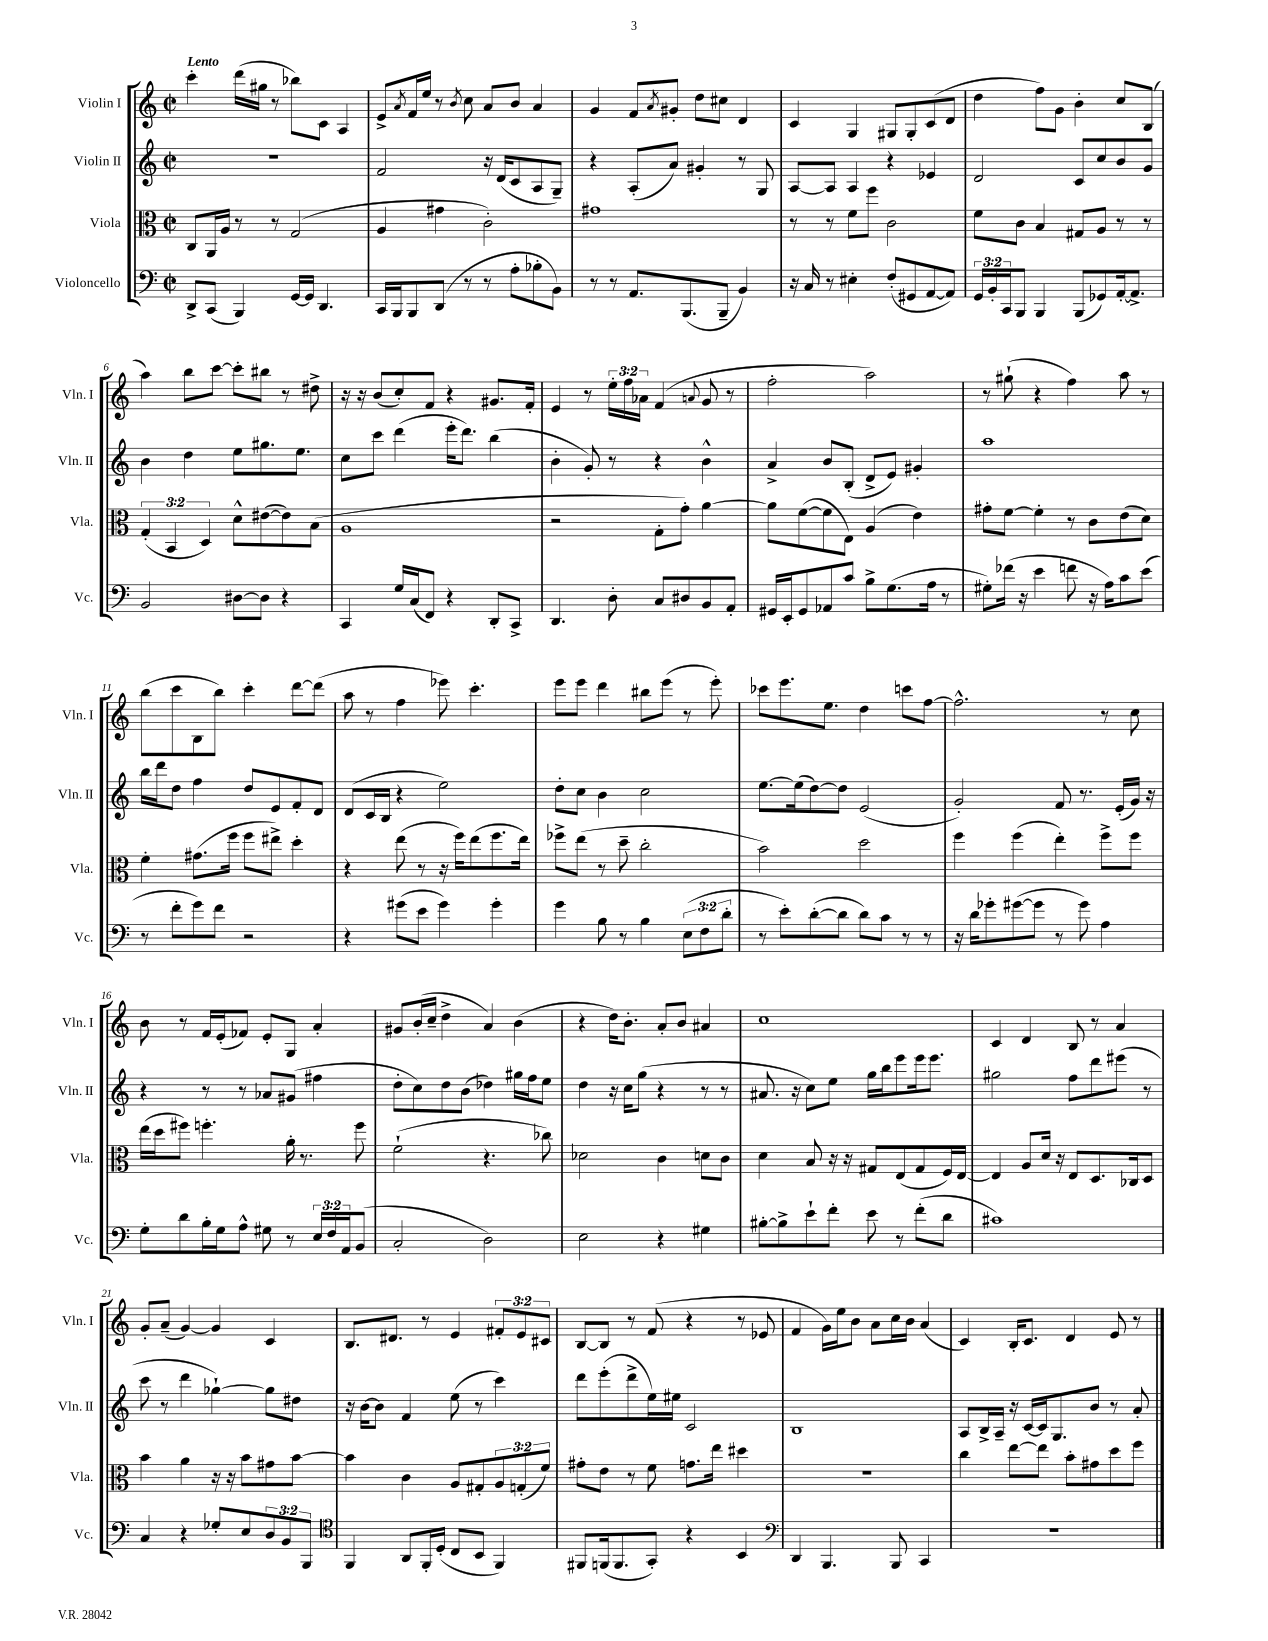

**kern	**kern	**kern	**kern
*staff4	*staff3	*staff2	*staff1
*clefF4	*clefC3	*clefG2	*clefG2
*k[]	*k[]	*k[]	*k[]
*M2/2	*M2/2	*M2/2	*M2/2
*met(c|)	*met(c|)	*met(c|)	*met(c|)
8DD^	8C	1r	4ccc'
(8CC	16AA	.	.
.	16A	.	.
4BBB)	8r	.	(16ddd
.	.	.	16gg#
.	8r	.	8r
[16GG	(2G	.	8bb-)
16GG]	.	.	.
4.DD	.	.	8c
.	.	.	4A
=	=	=	=
16CC	4A	2f	8e^
16BBB	.	.	.
.	.	.	8qa
8BBB	.	.	16f
.	.	.	16ee
(8DD	4g#	.	8r
.	.	.	8qb
8r	.	.	8cc
8r	2c')	16r	8a
.	.	(16d	.
8A'	.	8c	8b
8B-'	.	8A	4a
8BB)	.	8G~)	.
=	=	=	=
8r	1g#	4r	4g
8r	.	.	.
8.AA	.	(8A'	8f
.	.	.	8qa
.	.	8a)	8g#'
(8.BBB	.	.	.
.	.	4g#'	8dd
8BBB~	.	.	8cc#
4BB)	.	8r	4d
.	.	8G	.
=	=	=	=
16r	8r	[8A	4c
16C	.	.	.
8r	8r	8A]	.
4E#'	8f	4A	4G
.	8ff	.	.
(8F'	2c	4r	8G#
8GG#	.	.	8G#'
[8AA	.	4e-	(8c
8AA])	.	.	8d
=	=	=	=
24GG	8f	2d	4dd
24BB'	.	.	.
24CC	.	.	.
8BBB	8c	.	.
4BBB	4B	.	8ff)
.	.	.	8g
(8BBB	8G#	8c	4b'
8GG-)	8A	8cc	.
[16AA'	8r	8b	8cc
8.AA^]	.	.	.
.	8r	8g	(8B
=	=	=	=
2BB	(6G'	4b	4aa)
.	6BB	.	.
.	.	4dd	8bb
.	6D)	.	.
.	.	.	[8ccc
[8D#	8d^^	8ee	8ccc']
8D#]	([8e#	8.gg#	8bb#
4r	8e#])	.	8r
.	.	8.ee	.
.	(8B	.	8dd#^
=	=	=	=
4CC	1A	8cc	16r
.	.	.	16r
.	.	8ccc	(8b
16G	.	(4ddd	8cc')
(16C	.	.	.
8FF)	.	.	8f
4r	.	16eee'	4r
.	.	8.ddd)	.
8DD'	.	(4bb	8.g#
8CC^	.	.	.
.	.	.	16f'
=	=	=	=
4.DD	2r	4b'	4e
.	.	8g')	8r
8D'	.	8r	24ee'
.	.	.	24ff
.	.	.	24a-
8C	8G'	4r	(4f
8D#	8g')	.	.
.	.	.	8qqa
8BB	[4a	4b^^	8g
8AA'	.	.	8r
=	=	=	=
16GG#	8a]	4a^	2ff'
16EE'	.	.	.
8GG#	([8f	.	.
8AA-	8f]	8b	.
8c	8E)	(8B'	.
8B^	(4A	8d^	2aa)
(8.G	.	8e)	.
.	4e)	4g#'	.
16A	.	.	.
8r	.	.	.
=	=	=	=
8G#')	8g#'	1aa	8r
(16f-	[8f	.	(8gg#`
16r	.	.	.
4e	4f']	.	4r
8f	8r	.	4ff)
16r	8c	.	.
16A)	.	.	.
8c	(8e	.	8aa
(8e	8d)	.	8r
=	=	=	=
8r	4f'	16bb	(8bb
.	.	16ddd	.
8f'	.	8dd	8ccc
8g)	(8.g#	4ff	8B
8f	.	.	8bb)
.	16ff	.	.
2r	8ff	8dd	4ccc'
.	8ee#^)	8e	.
.	4dd'	8f'	[8ddd
.	.	8d	(8ddd]
=	=	=	=
4r	4r	(8d	8aa
.	.	16c	8r
.	.	16B	.
(8g#	(8ee	4r	4ff
8e	8r	.	.
4g#)	16r	2ee)	8eee-)
.	16ff)	.	.
.	(8ee	.	4.ccc'
4g#'	8.ff	.	.
.	16ee)	.	.
=	=	=	=
4g	8ff-^	8dd'	8eee
.	(8ee	8cc	8eee
8B	8r	4b	4ddd
8r	8dd~	.	.
4B	2cc'	2cc	8bb#
.	.	.	(8eee
(12E	.	.	8r
12F	.	.	.
.	.	.	8eee')
12d'	.	.	.
=	=	=	=
8r	2b)	[8.ee	8ccc-
8e')	.	.	8.eee
.	.	(16ee]	.
([8d'	.	[8dd)	.
.	.	.	8.ee
8d]	.	8dd]	.
8d)	2dd	(2e	4dd
8c	.	.	.
8r	.	.	8ccc
8r	.	.	[8ff
=	=	=	=
16r	4ff	2g')	2.ff^^]
16d	.	.	.
8g-'	.	.	.
([8g#	(4ff	.	.
8g#]	.	.	.
8r	4ee')	8f	.
8g#)	.	8.r	.
4A	8ff^	.	8r
.	.	(16e'	.
.	8ff	16g)	8cc
.	.	16r	.
=	=	=	=
8G'	(16ee	4r	8b
.	16dd	.	.
8d	8ff#)	.	8r
16B'	4.ff'	8r	16f
16G	.	.	(16e'
8A^^	.	8r	8f-)
8G#	.	8a-	8e'
8r	16a'	(8g#	8G
.	8.r	.	.
24E	.	4ff#	4a'
24F	.	.	.
24AA	.	.	.
(8BB	8ff	.	.
=	=	=	=
2C'	(2f`	8dd'	8g#
.	.	8cc)	(16b'
.	.	.	16cc~
.	.	8dd	4dd^
.	.	(8b	.
2D)	4.r	4dd-)	4a)
.	.	16gg#	(4b
.	.	16ff	.
.	8cc-)	8ee	.
=	=	=	=
2E	2d-	4dd	4r
.	.	16r	16dd)
.	.	16cc	8.b'
.	.	(8gg	.
4r	4c	4r	8a'
.	.	.	8b
4G#	8d	8r	4a#
.	8c	8r	.
=	=	=	=
[8B#'	4d	8.a#	1cc
8B#^]	.	.	.
.	.	16r	.
8e`	8B	8cc)	.
8f'	16r	8ee	.
.	16r	.	.
8e	8G#	16gg	.
.	.	16bb	.
8r	(8E	8eee	.
(8f'	8G#	16eee	.
.	.	8.eee	.
8d	16F)	.	.
.	[16E	.	.
=	=	=	=
1c#)	4E]	2gg#	4c
.	8A	.	4d
.	16d	.	.
.	16r	.	.
.	8E	8ff	8B
.	8.D	8ddd	8r
.	.	(8eee#	4a
.	16C-	.	.
.	8D	8r	.
=	=	=	=
4C	4b	8ccc	8g'
.	.	8r	(8a~
4r	4a	4ddd	[4g)
8G-'	16r	[4gg-`)	4g]
.	16r	.	.
8E	8b	.	.
12D	8g#	8gg-]	4c
12BB	.	.	.
.	[8b	8dd#	.
12BBB	.	.	.
=	=	=	=
*clefC4	*	*	*
4FF	4b]	16r	8.B
.	.	[16b	.
.	.	8b]	.
.	.	.	8.d#
8AA	4c	4f	.
16FF'	.	.	8r
(16D'	.	.	.
8C	8A	(8ee	4e
8BB	8G#'	8r	.
4FF)	12A	4ccc)	12f#'
.	(12G'	.	12e
.	12f)	.	12c#
=	=	=	=
8FF#	8g#'	8ddd	[8B
(16FF	8e	(8eee'	8B]
8.FF	.	.	.
.	8r	8ddd^	8r
8GG')	8f	16ee)	(8f
.	.	16ee#	.
4r	8.g	2c	4r
.	16ee	.	.
4BB	4dd#	.	8r
.	.	.	8e-
=	=	=	=
*clefF4	*	*	*
4DD	1r	1B	4f
4.BBB	.	.	16g)
.	.	.	16ee
.	.	.	8b
.	.	.	8a
8BBB	.	.	16cc
.	.	.	16b
4CC	.	.	(4a
=	=	=	=
1r	4cc	8A	4c)
.	.	16B^	.
.	.	16A~	.
.	[8ee	16r	16B'
.	.	[16c	8.c
.	8ee]	16c]	.
.	.	8.G	.
.	8b'	.	4d
.	8g#	8b	.
.	8dd	8r	8e
.	8ff	8a'	8r
==	==	==	==
*-	*-	*-	*-
